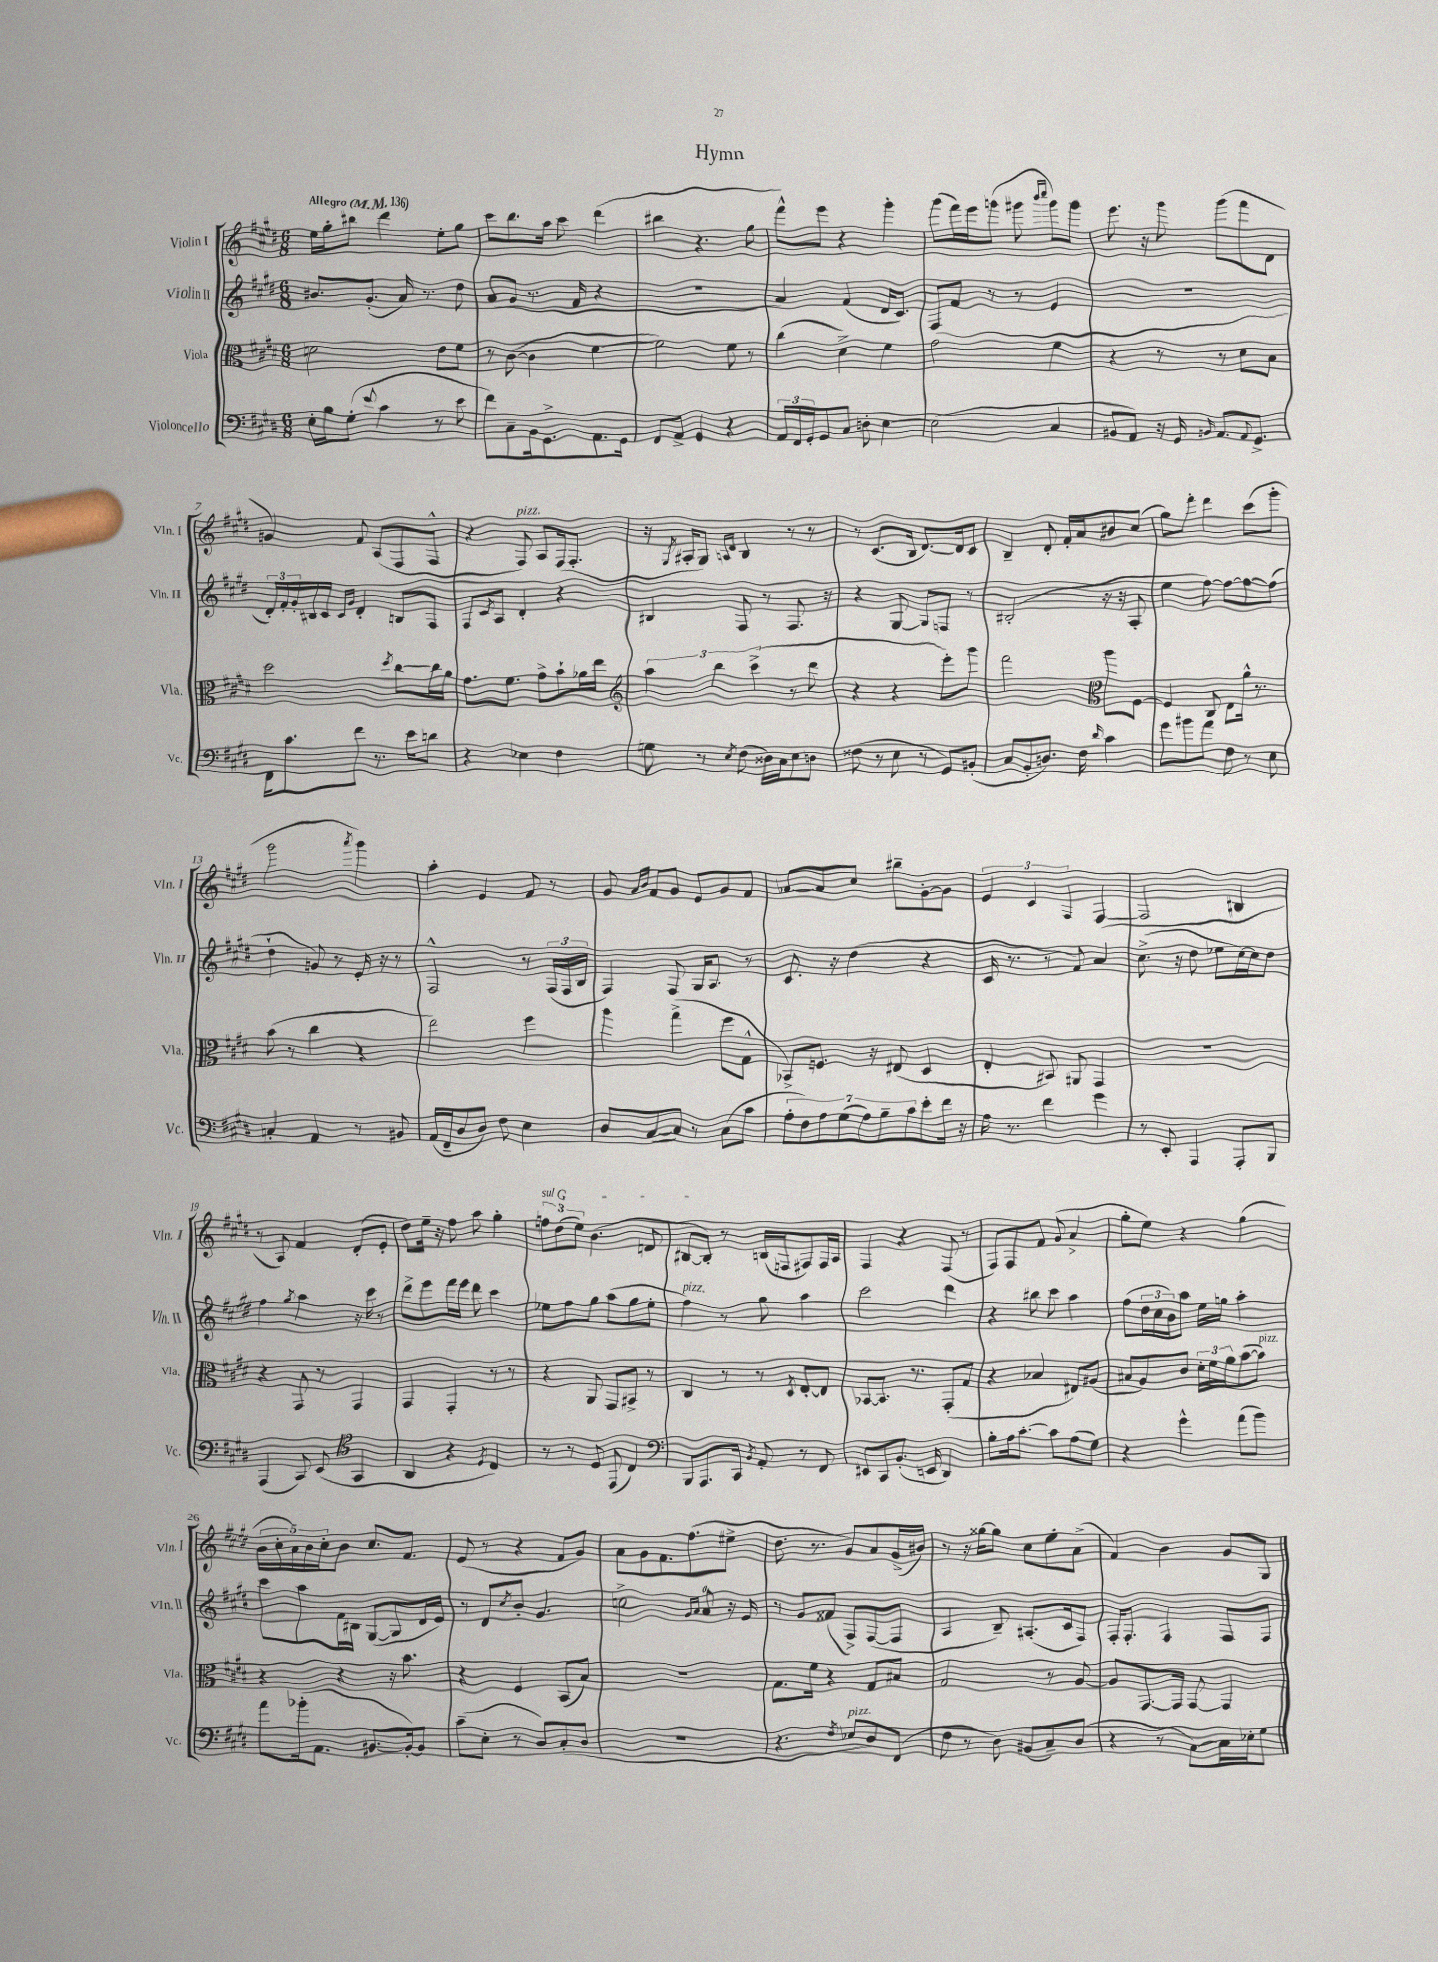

**kern	**kern	**kern	**kern
*part4	*part3	*part2	*part1
*staff4	*staff3	*staff2	*staff1
*I"Violoncello	*I"Viola	*I"Violin II	*I"Violin I
*I'Vc.	*I'Vla.	*I'Vln. II	*I'Vln. I
*clefF4	*clefC3	*clefG2	*clefG2
*k[f#c#g#d#]	*k[f#c#g#d#]	*k[f#c#g#d#]	*k[f#c#g#d#]
*M6/8	*M6/8	*M6/8	*M6/8
*MM136	*MM136	*MM136	*MM136
=1	=1	=1	=1
!	!	!	!LO:TX:a:B:t=Allegro
16E'\LL	2dn\	8.b#X/L	16ee\LL
16B\J	.	.	16gg#'\J
(8G#'\J	.	.	8bb#X\J
.	.	(8.g#'/J	.
8qqe/	.	.	.
4c#\	.	.	4ddd#\
.	.	16a/)	.
.	.	8.r	.
8r	8e\L	.	8ee'\L
8e\	8f#\J	8dd#\	8gg#\J
=2	=2	=2	=2
8f#\L)	8r	(8a/L	8ccc#\L
8C#~\	([8c#\	8g#/J	8.bb\
16BB\k	4c#\]	8.r	.
8.GG#^\	.	.	16aa\Jk
.	.	.	8ccc#\
.	.	16f#/	.
8.AA\	[4f#\	4r	(4ddd#\
16GG#\Jk	.	.	.
=3	=3	=3	=3
8FF#/L	2f#\])	2.r	4bb#X\
8AA^/J	.	.	.
4GG#/	.	.	4.r
4r	8f#\	.	.
.	8r	.	8gg#\
=4	=4	=4	=4
24AA/LL	(4cc#\	4a/)	8fff#^^\L)
24FF#/	.	.	.
24GG#'/J	.	.	.
8GG#/	.	.	8eee\J
8C#/J	4d#^\)	(4f#/	4r
8Dn'\	.	.	.
[4E\	4f#\	16d#/KL	4ggg#'\
.	.	8.c#/J)	.
=5	=5	=5	=5
(2E\]	2g#\	(8F#/L	(8ggg#\L
.	.	8f#/J	16fff#\L)
.	.	.	16eee\J
.	.	8r	(8gggn\J
.	.	8r	8ggg#X\
.	.	.	16qqbbb/LL
.	.	.	16qqcccc#/JJ
4C#/	4f#\	4e/	8ggg#\L)
.	.	.	8ggg#\J
=6	=6	=6	=6
8BB#X/L	4r	2.r	8.eee\
8AA/J)	.	.	.
.	.	.	16r
16r	8r	.	8ggg#\
16GG#/	.	.	.
16qqBBn/	.	.	.
8.AA/L	8r	.	(8ggg#\L
.	8d#\L	.	8fff#\
8qqAA/	.	.	.
8.GG#^/J	.	.	.
.	8B\J	.	8d#\J
!!LO:LB:g=z
=7	=7	=7	=7
16FF#\KL	2dd#\	24d#'/LL)	4gn/)
.	.	24f#'/	.
8.c#\	.	.	.
.	.	24g#'/	.
.	.	16B#X/	.
.	.	16c#/JJ	.
.	.	16qqc#/LL	.
.	.	16qqg#/JJ	.
8f#\J	.	4d#'/	8f#/
8.r	.	.	(8A/L
.	8qdd#/	.	.
.	[8cc#\L	8Bn/L	8F#/
16e\KL	.	.	.
8dn\J	16cc#\L]	8F#/J	8F#^^/J
.	16a\JJ	.	.
=8	=8	=8	=8
4r	8.g#\L	8F#/L	4r
.	.	8qc#/	.
.	.	8A/J	.
.	8.f#\J	.	.
!	!	!	!LO:TX:a:i:t=pizz.
4E-X\	.	4d#'/	8F#/)
.	8g#^\L	.	8A/L
4F#\	8b`\	4r	(16F#/k
.	.	.	8.F#'/J
.	16a-X\L	.	.
.	16ee\JJ	.	.
=9	=9	=9	=9
*	*clefG2	*	*
8Gn\	6aa\	4B#X/	16r
.	.	.	8qG#/
.	.	.	16A#X'/KL
8r	.	.	8G#/J)
.	6bb\	.	.
.	.	.	16qqAn/LL
8qE/	.	.	16qqd#/JJ
(8F#\	.	8F#/	4B/
.	(6ccc#^\	.	.
16D##X\LL)	.	8r	.
16C#\J	.	.	.
8E\	8r	8.F#/	8r
8Dn\J	8ddd#\	.	8r
.	.	16r	.
=10	=10	=10	=10
(8F##X\	4r	4r	8r
8r	.	.	(8.c#/L
8E\	4r	[8G#/	.
.	.	.	16B/Jk
8r	.	8G#/L]	[8.d#/L)
8GG#/L)	8eee'\L)	8Fn/J	.
.	.	.	16d#/k]
(8BB#X'/J	8ggg#\J	8r	8c#/J
=11	=11	=11	=11
8C#/L	2fff#\	(2B#X'/	4B~/
8BB'/	.	.	.
8.Dn/J)	.	.	8d#'/
.	.	.	16f#'/LL
16F#\	.	.	16a/J
16qqd#/	.	.	.
*	*clefC3	*	*
4c#\	8aa\L	16r	8b#X/
.	.	16r	.
.	[8F#\J	8A'/	(8cc#/J
=12	=12	=12	=12
8g#\L	4F#/]	4ee\	8gg#\L)
8b#X\	.	.	8fff#'\J
8a\J	8C#/	[8ff#\)	4ddd#\
8F#\	8E\L	8ff#\L_	.
8r	16a^^\Jk	8ff#\_	(8ccc#\L
.	8.r	.	.
8E\	.	(8ff#\J]	8ggg#'\J
!!LO:LB:g=z
=13	=13	=13	=13
4Cn'/	(8b\	4dd#`\	2ggg#\
.	8r	.	.
4AA/	4cc#\	8gn/)	.
.	.	8r	.
.	.	.	8qaaa/
8r	4r	16e'/	4ggg#\)
.	.	16r	.
8BB#X/	.	8r	.
=14	=14	=14	=14
(16AA/LL	2ee\)	2F#^^/	4aa'\
16FF#~/J	.	.	.
8D#/	.	.	.
8D#/J)	.	.	4e/
8F#\	.	.	.
4E\	4ff#\	8r	8f#/
.	.	(24F#/LL	8r
.	.	24F#/	.
.	.	24B/JJ	.
=15	=15	=15	=15
8D#/L	4aa\	4F#/)	8g#/
.	.	.	16qqa/LL
.	.	.	16qqb/JJ
([8C#/	.	.	8f#/L
8C#/J])	(4gg#^\	8F#/	8g#/J
8r	.	16G#/KL	8e/L
.	.	8.A/J	.
(8C#\L	8ff#\L	.	8g#/
8c#\J	8G#^^\J	8r	8f#/J
=16	=16	=16	=16
14A'\L	8BB-X^/L)	8.c#/	[8a-X/L
14F#\)	.	.	.
.	8.Fn/J	.	8a-/]
14A\	.	.	.
.	.	16r	.
(14G#\	.	.	.
.	.	(4dd#\	8cc#/J
14A\)	.	.	.
.	16r	.	.
14B~\	.	.	.
.	(8E#X/	.	8bb#X~\L
14c#\	.	.	.
8e'\	4D#/	4r	[8g#'\
16f#\Jk	.	.	8g#\J]
16r	.	.	.
=17	=17	=17	=17
16A\	4E'/	16c#/	6e/
8.r	.	8.r	.
.	.	.	6c#/
4f#\	8BB#X/)	8r	.
.	.	.	6F#/
.	8AA#X/	8f#/)	.
4g#\	4GG#/	4a/	([4F#/
=18	=18	=18	=18
8r	2.r	(8.cc#^\	2F#/]
8EE'/	.	.	.
.	.	16r	.
4AAA/	.	8dd#\	.
.	.	8ee-X\L	.
8AAA'/L	.	[16cc#\L)	4B#X/
.	.	16cc#\J]	.
8BBB/J	.	8dd#\J	.
!!LO:LB:g=z
=19	=19	=19	=19
(4AAA/	4r	4ff#\	8r
.	.	.	8A/)
.	.	8qgg#/	.
8CC#/)	8GG#/	4aa\	4f#/
(8EE/	8r	.	.
*clefC4	*	*	*
4GG#/	4GG#/	16r	(8d#'/L
.	.	16ccc#\	.
.	.	8r	8e'/J
=20	=20	=20	=20
4AA/	4GG#/	8ddd#^\L	8dd#\L)
.	.	8eee\	16ee~\Jk
.	.	.	16r
4r	4GG#'/	16fff#\L	8ff#\
.	.	16eee\JJ	.
.	.	8ddd#\	8aa\
8qD#/	.	.	.
4C#/)	8r	4ccc#\	4gg#'\
.	8r	.	.
=21	=21	=21	=21
!	!	!	!LO:TX:a:i:t=sul G
8r	4r	8ee-X\L	12ffn\L
.	.	.	(12dd#\
8r	.	8ff#\	.
.	.	.	12ee\J)
8D#/	8AA/	8gg#\J	(4.b\
(8EE/	8GG#/L	(8aa\L	.
4C#/)	8BB#X^/J	8gg#\	.
.	8r	8ee-'\J	8dn/
=22	=22	=22	=22
*clefF4	*	*	*
!	!	!LO:TX:a:i:t=pizz.	!
8BBB/L	4C#/	4ff#\)	[8B#X/L
8.AAA/	.	.	8B#'/J])
.	8r	8r	8r
16CC#/Jk	.	.	.
8qBB/	.	.	.
8AA'/	8r	8gg#\	(16Bn/LL
.	.	.	16Fn/J
.	8qD#/	.	.
8r	[8E'/L	4aa\	8F#X/)
8FF#/	8E/J]	.	16F#/L
.	.	.	16A/JJ
=23	=23	=23	=23
8EE#X/L	[8BB-X/L	2ccc#\	4F#/
8CC#/	8.BB-/J]	.	.
(8.BB'/J	.	.	4r
.	8.r	.	.
16EEn/	.	.	.
4DD#/)	(8GG#'/L	4ddd#\	(8F#/
.	8G#/J	.	8r
=24	=24	=24	=24
8B'\L	4r	4r	8F#/L)
16A\k	.	.	8F#/
[8.c#'\J	.	.	.
.	4B-X/	8bb#X\	8f#/J
8c#\L]	.	8ccc#\	(8g#/
(8A\	8E#X/L)	4aa\	4a^/
8G#\J)	(8A#X/J	.	.
=25	=25	=25	=25
4r	8B#X/L	(8ff#\L	8gg#'\L
.	8A/)	24dd#\L	8ee\J)
.	.	24cc#\	.
.	.	24b\J)	.
4g#^^\	8c#/J	8aa\J	4r
.	24d#'\LL	16ee\LL	.
.	24f#\	.	.
.	.	16ggn\JJ	.
.	24a\J	.	.
(8a\L	([8b\	4aa'\	(4gg#\
!	!LO:TX:a:i:t=pizz.	!	!
8b\J)	8b\J])	.	.
!!LO:LB:g=z
=26	=26	=26	=26
8a\L	4r	8ccc#\L	20b\LL
.	.	.	20cc#'\
.	.	.	20a\)
(16b-X'\k	.	8aa\	.
.	.	.	20b\
8.AA\J	.	.	.
.	.	.	20cc#'\J
.	4r	16f#\L	8b\J
.	.	16B#X\JJ	.
[8.BB#X/L	.	([8G#/L	8.cc#/L
.	16r	8G#/]	.
16BB#'/k_)	8.b\	.	8.f#/J
8BB#/J]	.	16d#/L	.
.	.	16e/JJ)	.
=27	=27	=27	=27
(8c#~\L	4r	8r	(8e/
8E'\J	.	8d#/L	8r
.	.	8qcc#/	.
8r	4F#/	8b'/J	4r
8D#/L)	.	4.g#/	.
(8C#'/	(8BB/L	.	8f#/L
8D#/J	8B/J)	.	8g#/J)
=28	=28	=28	=28
2.r	2.r	2ccn^\	8a\L
.	.	.	8g#\
.	.	.	8.f#\
.	.	.	(8.ff#\
.	.	16qqg#/LL	.
.	.	16qqa/JJ	.
.	.	8a/	.
.	.	16r	8ee#X^\J
.	.	16e/	.
=29	=29	=29	=29
4.r	8.G#\L	8r	8.dd#\
.	.	8g#/L	.
.	16f#\Jk	.	8.r
.	4r	(8f##X/J	.
8qF#/	.	.	.
!LO:TX:a:i:t=pizz.	!	!	!
8E-X/L	.	8F#^/L)	8g#/L)
8D#/)	8G#/L	([8F#/	8a/
(8FF#/J	8B#X/J	8F#/J]	(16g#^/L
.	.	.	16b#X/JJ)
=30	=30	=30	=30
8F#\	2G#/	4A/	8r
8r	.	.	16r
.	.	.	[16gg##X\KL
8D#\)	.	8B~/)	8gg##\J]
(8BB#X/L	.	(8.A#X'/L	8cc#\L
8C#~/)	8r	.	8ee'\
.	.	16c#/k	.
(8D#/J	[8A/	8F#/J)	(8a^\J
=31	=31	=31	=31
4r	8A/L]	16F#'/KL	4f#/)
.	.	8.F#'/J	.
.	[8.GG#/	.	.
8r	.	4F#/	4b\
.	16GG#/Jk]	.	.
[8C#\L)	[8GG#/	.	.
16C#\L]	4GG#/]	8F#/L	8g#/L
16E-X'\J	.	.	.
8G#\J	.	8F#/J	8G#/J
==	==	==	==
*-	*-	*-	*-
